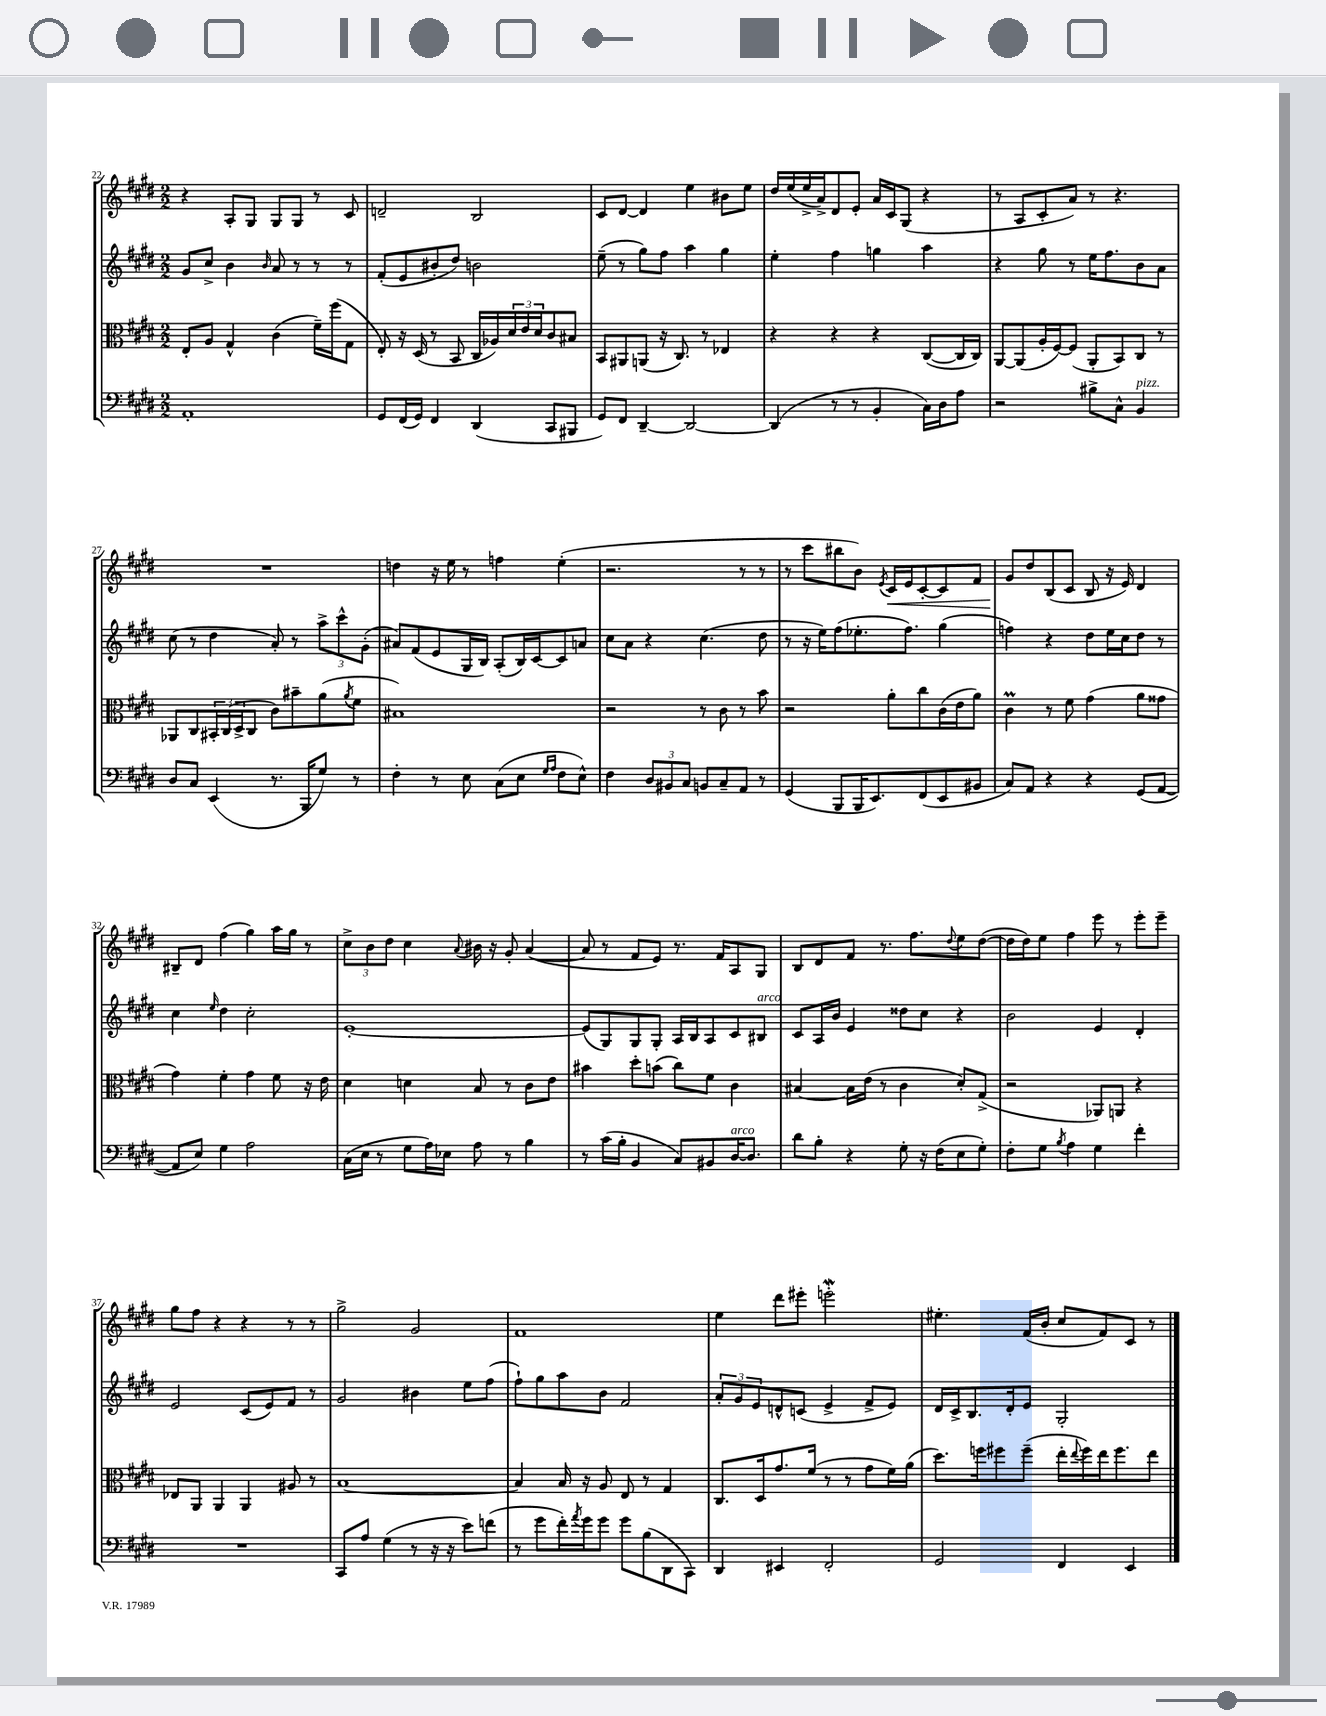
<<
\new StaffGroup <<
\new Staff = "s0" {
    \clef treble \key e \major \numericTimeSignature \time 2/2
    r4 a8-. gis8 gis8 gis8 r8 cis'8 |
    d'2-- b2 |
    cis'8 dis'8~ dis'4 e''4 bis'8 e''8 |
    dis''16 e''16( e''16-> a'16->) dis'8 e'8-. a'16 cis'16 gis8( r4 |
    r8 a8 cis'8-. a'8) r8 r4. |
    R1 |
    d''4 r16 e''16 r8 f''4 e''4-.( |
    r2. r8 r8 |
    r8 cis'''8 bis''8 b'8) \acciaccatura { e'8 } cis'16\< e'16 cis'8~-. cis'8 fis'8 |
    gis'8\! dis''8 b8( cis'8 b8 r16 e'16) dis'4 |
    bis8-- dis'8 fis''4( gis''4) a''16 gis''16 r8 |
    \tuplet 3/2 { cis''8-> b'8 dis''8 } cis''4 \appoggiatura { a'8 } bis'16 r16 gis'8-. a'4~( |
    a'8 r8 fis'8 e'8) r8. fis'16 a8 gis8 |
    b8 dis'8 fis'8 r8. fis''8. \appoggiatura { dis''8 } e''8 dis''8~( |
    dis''16 dis''16) e''8 fis''4 e'''8 r8 e'''8-. e'''8-- |
    gis''8 fis''8 r4 r4 r8 r8 |
    gis''2-> gis'2 |
    fis'1 |
    e''4 dis'''8 eis'''8-. e'''2-.\mordent |
    eis''4.-. fis'16( b'16-. cis''8 fis'8) cis'8 r8 \bar "|." |
}
\new Staff = "s1" {
    \clef treble \key e \major \numericTimeSignature \time 2/2
    gis'8 cis''8-> b'4 \grace { b'16 } a'8 r8 r8 r8 |
    fis'8-.( e'8 bis'8-. dis''8) b'2 |
    e''8--( r8 gis''8) fis''8 a''4 gis''4 |
    e''4-. fis''4 g''4 a''4 |
    r4 gis''8 r8 e''16 fis''8. b'8 a'8 |
    cis''8( r8 dis''4 a'8-.) r8 \tuplet 3/2 { a''8-> cis'''8-^ gis'8-.( } |
    ais'8) fis'8( e'8 gis16 b16) a8-.( b16) cis'16~ cis'8 a'8 |
    cis''8 a'8 r4 cis''4.( dis''8 |
    r8 r16 e''16) fis''8( ees''8.-. fis''8.) gis''4( |
    f''4) r4 dis''8 e''16 cis''16 dis''8 r8 |
    cis''4 \grace { e''16 } dis''4 cis''2-. |
    e'1~-. |
    e'8( gis8) gis8 gis8-. a16 b16 a8 cis'8 bis8^\markup { \italic "arco" } |
    cis'8 a16 b'16 e'4 disis''8 cis''8 r4 |
    b'2 e'4 dis'4-. |
    e'2 cis'8( e'8) fis'8 r8 |
    gis'2 bis'4 e''8 fis''8( |
    fis''8-!) gis''8 a''8 b'8 fis'2 |
    \tuplet 3/2 { a'8-. gis'8 e'8 } d'8-^ c'8( e'4-> fis'8-> e'8) |
    dis'16 cis'16-> b8. dis'16-. e'8 gis2-. \bar "|." |
}
\new Staff = "s2" {
    \clef alto \key e \major \numericTimeSignature \time 2/2
    e8-. a8 gis4-^ cis'4( fis'16--) fis''16( gis8 |
    e8-.) r16 dis16( r8 b,8 cis16 aes16) \tuplet 3/2 { dis'16 e'16 dis'16 } cis'8 bis8 |
    b,8 ais,8 a,8( r16 cis8.) r8 ees4 |
    r4 r4 r4 cis8~( cis16 cis16) |
    a,8~ a,8( a16-. fis16~) fis8( a,8-. b,8) cis8 r8 |
    aes,8 cis8 \tuplet 3/2 { bis,16-. cis16( dis16-> } cis8 cis'8) bis'8-- a'8( \acciaccatura { a'8 } fis'8 |
    bis1) |
    r2 r8 cis'8 r8 b'8 |
    r2 a'8-. cis''8 cis'16( e'16 a'8) |
    cis'4\prall r8 fis'8 gis'4( a'8 gisis'8 |
    gis'4) fis'4-. gis'4 fis'8 r16 e'16 |
    dis'4 d'4 b8 r8 cis'8 e'8 |
    bis'4 dis''8-. b'8( cis''8) fis'8 cis'4 |
    bis4~ bis16 e'16( r8 cis'4 dis'8-.) gis8->( |
    r2 aes,8) a,8 r4 |
    ees8 a,8 a,4 a,4 ais8 r8 |
    b1~ |
    b4 b16 r16 a8 e8 r8 gis4 |
    cis8. dis16 gis'8. fis'16( r8 r8 gis'8 fis'16) a'16( |
    dis''8.) f''16 fis''8 fis''8--( e''16-. \appoggiatura { e''8 } fis''16) e''16 fis''8. e''8 \bar "|." |
}
\new Staff = "s3" {
    \clef bass \key e \major \numericTimeSignature \time 2/2
    a,1-. |
    gis,8 fis,16( gis,16) fis,4 dis,4( cis,8 bis,,8 |
    gis,8) fis,8 dis,4~-- dis,2~ |
    dis,4( r8 r8 b,4-. cis16) dis16 a8 |
    r2 bis8-> cis8-^ b,4^\markup { \italic "pizz." } |
    dis8 cis8 e,4( r8. b,,16 gis8) r8 |
    fis4-. r8 e8 cis8( e8 \grace { gis16 a16 } fis8 e8-^) |
    fis4 \tuplet 3/2 { dis8 bis,8 cis8 } b,8 cis8-- a,8 r8 |
    gis,4( b,,8 b,,16 e,8.) fis,8( e,8 bis,8 |
    cis8) a,8 r4 r4 gis,8( a,8~ |
    a,8 e8) gis4 a2 |
    cis16( e16 r8 gis8 a16) ees16 a8 r8 b4 |
    r8 cis'16( b16-. b,4 cis8) bis,8 dis16~^\markup { \italic "arco" } dis8. |
    dis'8 b8-. r4 gis8-. r16 fis16( e8 gis8-.) |
    fis8-. gis8 \acciaccatura { b8 } a4 gis4 fis'4-. |
    R1 |
    cis,8 a8 gis4( r8 r16 r16 e'8) f'8( |
    r8 gis'8 fis'16-.) \acciaccatura { a'8 } gis'16 gis'8 gis'8 b8( dis,8 cis,8) |
    dis,4 eis,4 fis,2-. |
    gis,2 fis,4 e,4 \bar "|." |
}
>>
>>
\layout { \context { \Score currentBarNumber = #22 } }
